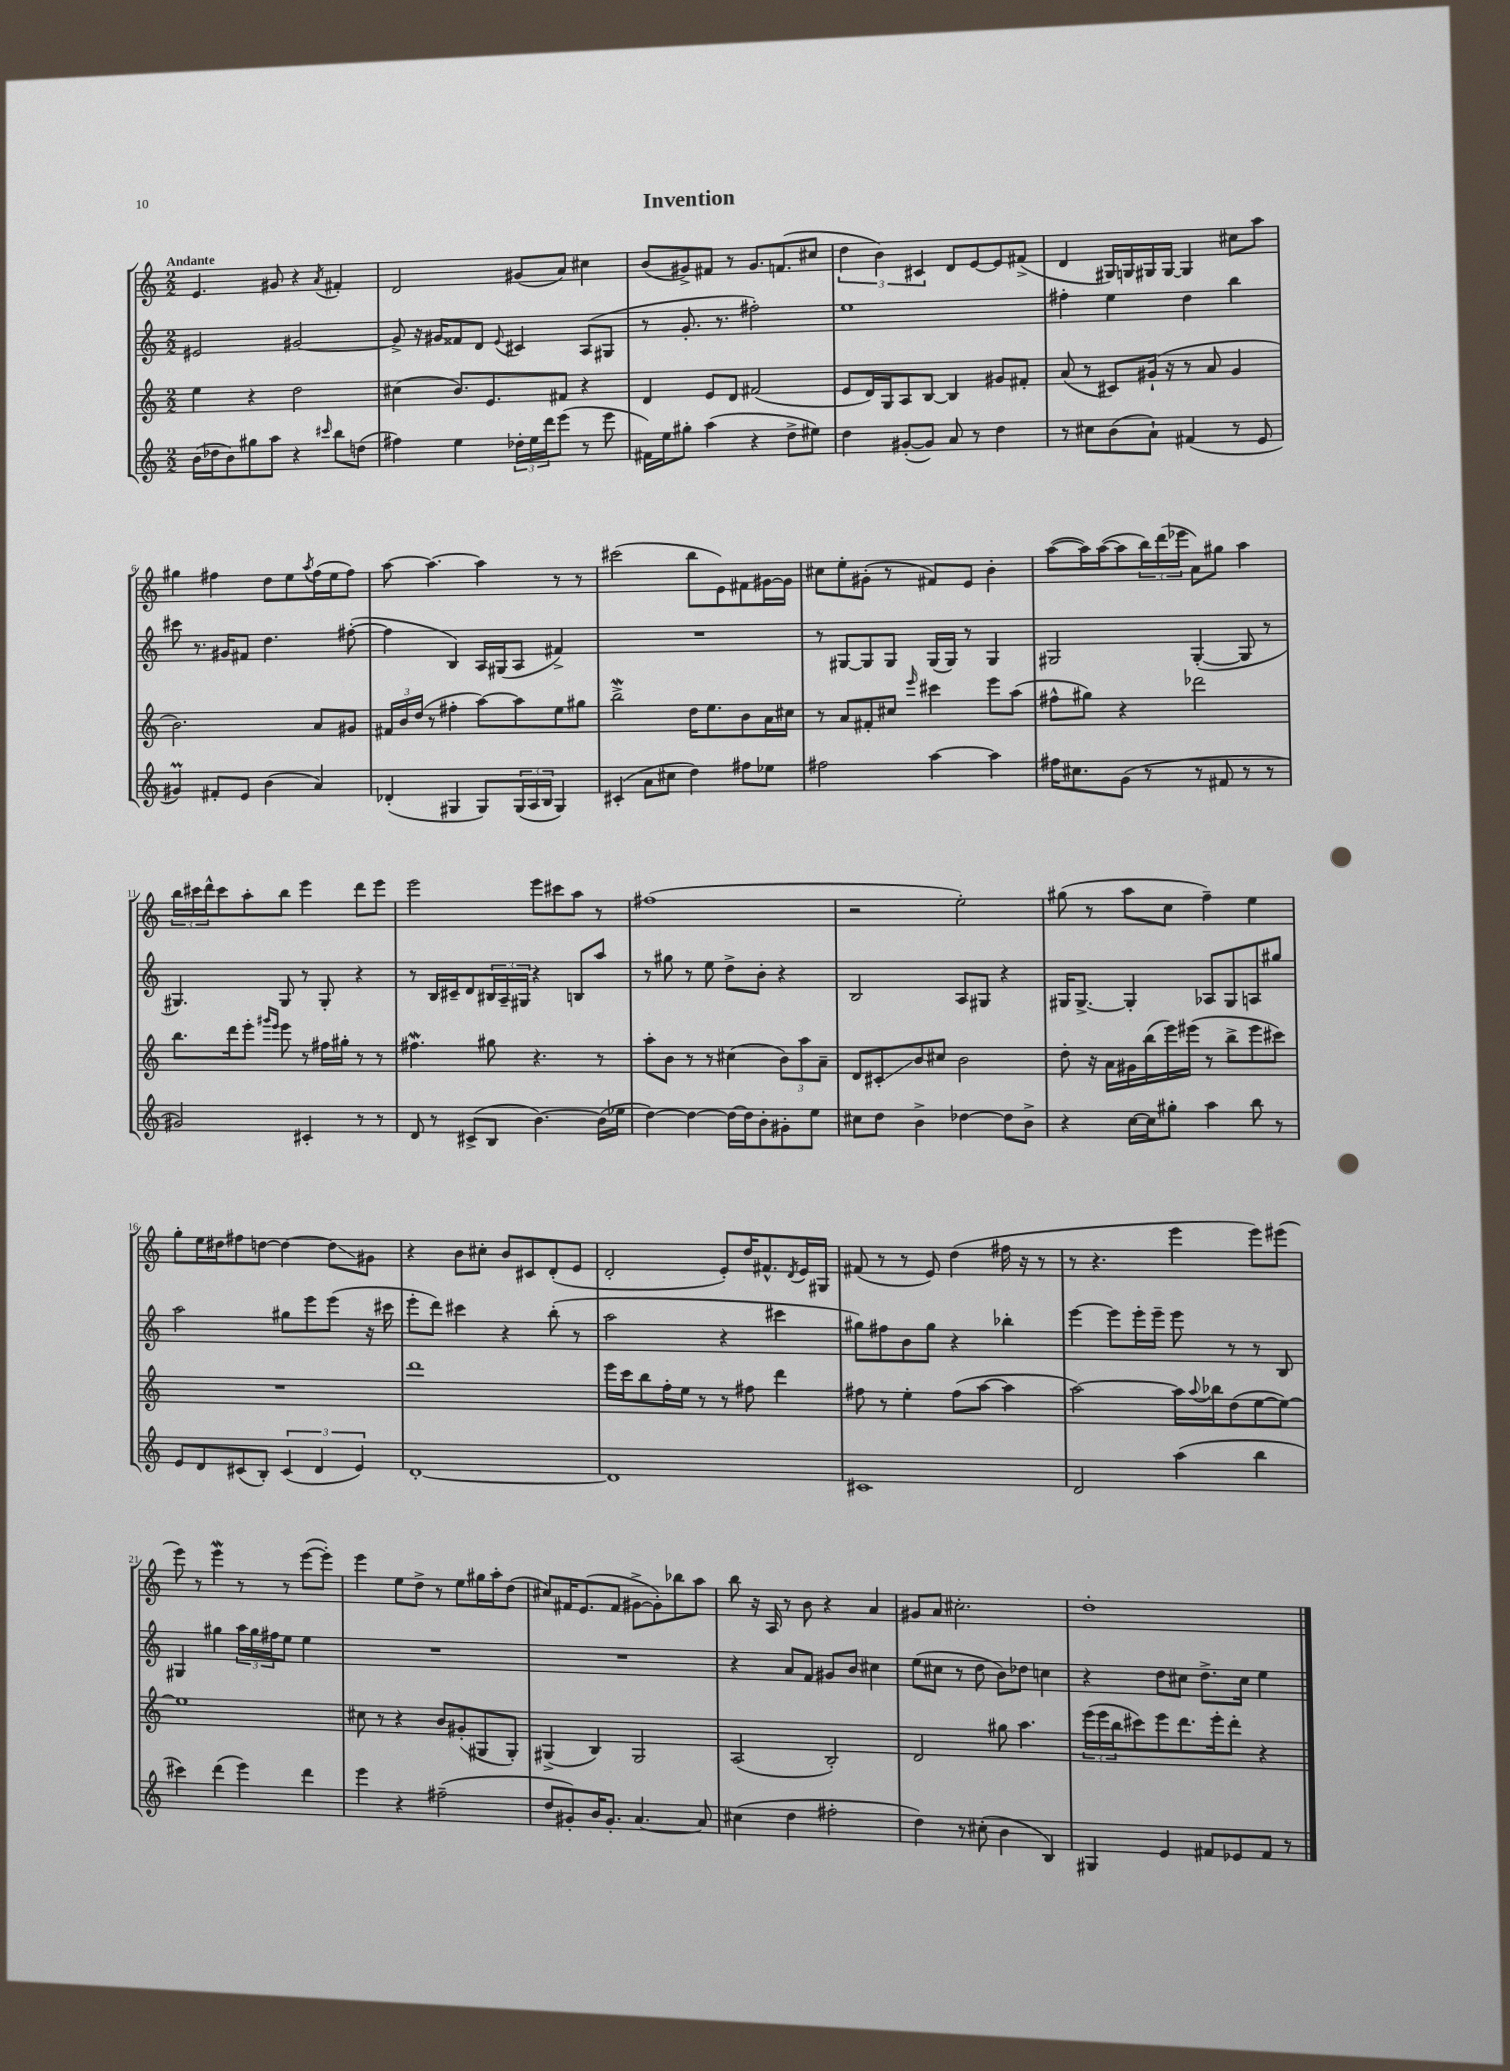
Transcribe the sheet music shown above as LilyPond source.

\header { title = "Invention" }
<<
\new StaffGroup <<
\new Staff = "s0" {
    \clef treble \key c \major \numericTimeSignature \time 2/2 \tempo "Andante"
    e'4. gis'8 r4 \acciaccatura { a'8 } fis'4-. |
    d'2 gis'8( a'8) cis''4 |
    b'8( gis'8->) fis'8 r8 gis'8. f'8.( cis''8 |
    \tuplet 3/2 { d''4 b'4) cis'4 } d'8 e'8~ e'8 fis'8->( |
    d'4 gis16) g16 gis16 gis16~ gis4 cis''8 a''8 |
    gis''4 fis''4 d''8 e''8 \acciaccatura { a''8 } fis''16( e''16 fis''8) |
    a''8~ a''4.~ a''4 r8 r8 |
    cis'''2( b''8 e'8) fis'8 gis'16~ gis'16 |
    cis''8 e''8-. gis'8-.( r8 fis'8) e'8 b'4-. |
    a''8~( a''16) a''16~( a''8 \tuplet 3/2 { b''16) d'''16( ees'''16 } a'8) gis''8 a''4 |
    \tuplet 3/2 { b''16 cis'''16 d'''16-^ } cis'''8 a''8-. b''8 e'''4 d'''8 e'''8 |
    e'''2 e'''8 cis'''8 a''8 r8 |
    fis''1( |
    r2 e''2-.) |
    gis''8( r8 a''8 c''8 f''4--) e''4 |
    g''8-. e''16 dis''16 fis''8 d''8~ d''4~ d''8\glissando gis'8 |
    r4 b'8 cis''8-. b'8 cis'8 d'8-.( e'8 |
    d'2-. e'8-.) d''16 fis'8.-^ \acciaccatura { d'8 } e'16 gis16 |
    fis'8( r8 r8 e'8) d''4( fis''16 r16 r8 |
    r8 r4. e'''4 e'''8) eis'''8( |
    e'''8) r8 e'''4\mordent r8 r8 e'''8~( e'''8-.) |
    e'''4 e''8 d''8-> r8 e''8 gis''16 a''16-. d''8( |
    cis''8) fis'16 e'8.( fis'8 gis'8~-> gis'8-.) bes''8 a''8 |
    b''8 r16 a16 r8 b'8 r4 a'4 |
    gis'8 a'8 cis''2.-. |
    d''1-. \bar "|." |
}
\new Staff = "s1" {
    \clef treble \key c \major \numericTimeSignature \time 2/2
    eis'2 gis'2~ |
    gis'8-> r16 gis'16 fisis'8 d'8 \appoggiatura { e'8 } cis'4 a8( gis8 |
    r8 g'8.-. r8. fis''2-.) |
    e''1 |
    fis''4-. e''4 d''4 b''4 |
    cis'''8 r8. gis'16 fis'8 d''4. fis''8~-.( |
    fis''4 b4) a16 gis16( a8 fis'4->) |
    R1 |
    r8 gis8~ gis8 gis8 gis16( gis16) r8 gis4 |
    gis2 gis4~-.( gis8 r8 |
    gis4.) gis8 r8 gis8-. r4 |
    r8 b16 cis'16-- d'8 \tuplet 3/2 { bis16 a16-- gis16 } r4 b8 a''8 |
    r8 gis''8 r8 e''8 d''8-> b'8-. r4 |
    b2 a8 gis8 r4 |
    gis16 gis8.~-> gis4-. aes8 gis8 a8 gis''8 |
    a''2 gis''8 e'''8 e'''8( r16 cis'''16 |
    e'''8-. d'''8) cis'''4 r4 b''8-.( r8 |
    a''2 r4 cis'''4 |
    gis''8) fis''8 b'8 gis''8 r4 bes''4-. |
    e'''4~ e'''8 e'''16-. e'''16-- e'''8 r8 r8 b8 |
    gis4 gis''4 \tuplet 3/2 { a''16 gis''16 fis''16 } e''8 e''4 |
    R1 |
    R1 |
    r4 a'8 f'8 gis'8 b'8 cis''4 |
    e''8( cis''8 r8 d''8 b'8) des''8 c''4 |
    r4 d''8 cis''8 d''8.-> cis''16 e''4 \bar "|." |
}
\new Staff = "s2" {
    \clef treble \key c \major \numericTimeSignature \time 2/2
    e''4 r4 d''2 |
    cis''4( b'8.) e'8. fis'8 r4 |
    d'4 e'8 d'8 fis'2( |
    e'8 d'16) g16 a8 b8~ b4 gis'8 fis'8-. |
    a'8( r8 cis'8) gis'16-!( r16 r8 a'8 gis'4 |
    b'2.) a'8 gis'8 |
    \tuplet 3/2 { fis'16 b'16 d''16( } r8 fis''4-. a''8~) a''8 e''8 gis''8 |
    b''2->\mordent d''16 e''8. b'8 a'16 cis''16 |
    r8 a'8 fis'8-. cis''8 \grace { e'''16 } cis'''4 e'''8 a''8( |
    fis''8-^ gis''8) r4 des'''2 |
    b''8. d'''16 e'''8-. \grace { gis'''16 e'''16 } e'''8 r8 fis''16 gis''16-. r8 r8 |
    fis''4.\mordent gis''8 r4. r8 |
    a''8-. b'8 r8 r8 cis''4( \tuplet 3/2 { b'8) a''8 a'8-- } |
    d'8 cis'8-.\glissando b'8 cis''8 b'2 |
    d''8-. r16 a'16 gis'16 b''16( e'''16) eis'''16( r8 b''8-> eis'''8 cis'''8) |
    R1 |
    d'''1 |
    e'''16 c'''16 b''8 f''16-. e''16 r8 r8 fis''8 d'''4 |
    fis''8 r8 e''4-. fis''8( a''8~ a''4 |
    a''2~) a''16 \appoggiatura { a''8 } bes''16 d''8( e''8~ e''8~) |
    e''1 |
    cis''8 r8 r4 b'8 gis'8-.( gis8 gis8-.) |
    gis4->( b4) gis2 |
    a2( b2-.) |
    d'2 gis''8 a''4. |
    \tuplet 3/2 { e'''16( e'''16 b''16 } cis'''8) e'''8 d'''8. e'''16-. d'''8-. r4 \bar "|." |
}
\new Staff = "s3" {
    \clef treble \key c \major \numericTimeSignature \time 2/2
    b'16( des''16 b'8) gis''8 a''8 r4 \grace { cis'''16 } b''8 d''8( |
    fis''4) e''4 \tuplet 3/2 { des''16-. e''16 d'''16 } e'''8( r8 e'''8 |
    fis'16) e''16 gis''8-. a''4( r4 d''8-> eis''8) |
    d''4 gis'8~-.( gis'8) a'8 r8 d''4 |
    r8 cis''8 b'8( a'8-!) fis'4( r8 e'8 |
    gis'4\prall) fis'8-. e'8 b'4( a'4) |
    des'4-.( gis4 gis8) \tuplet 3/2 { gis16( a16 b16 } gis4) |
    cis'4-.( a'8 cis''8 d''4) fis''8 ees''8 |
    fis''2 a''4~ a''4 |
    fis''16 cis''8. g'8( r8 r8 fis'8 r8 r8 |
    gis'2) cis'4-. r8 r8 |
    d'8 r8 cis'8->( b8 b'4.~) b'16( ees''16 |
    d''4~) d''4~ d''16~ d''16 b'8-. gis'8-. e''8 |
    cis''8 d''8 b'4-> des''4~ des''8 b'8-> |
    r4 c''16~ c''16 gis''8-. a''4 b''8 r8 |
    e'8 d'8 cis'8( b8-.) \tuplet 3/2 { cis'4( d'4 e'4) } |
    d'1~-. |
    d'1 |
    cis'1 |
    d'2 a''4( b''4 |
    cis'''4) d'''4( e'''4) d'''4 |
    e'''4 r4 fis''2--( |
    d''8 gis'8-.) b'16 gis'8.-. a'4.~ a'8 |
    cis''4( d''4 fis''2-. |
    d''4) r8 cis''8-.( b'4 b4) |
    gis4 e'4 fis'8 ees'8 fis'8 r8 \bar "|." |
}
>>
>>
